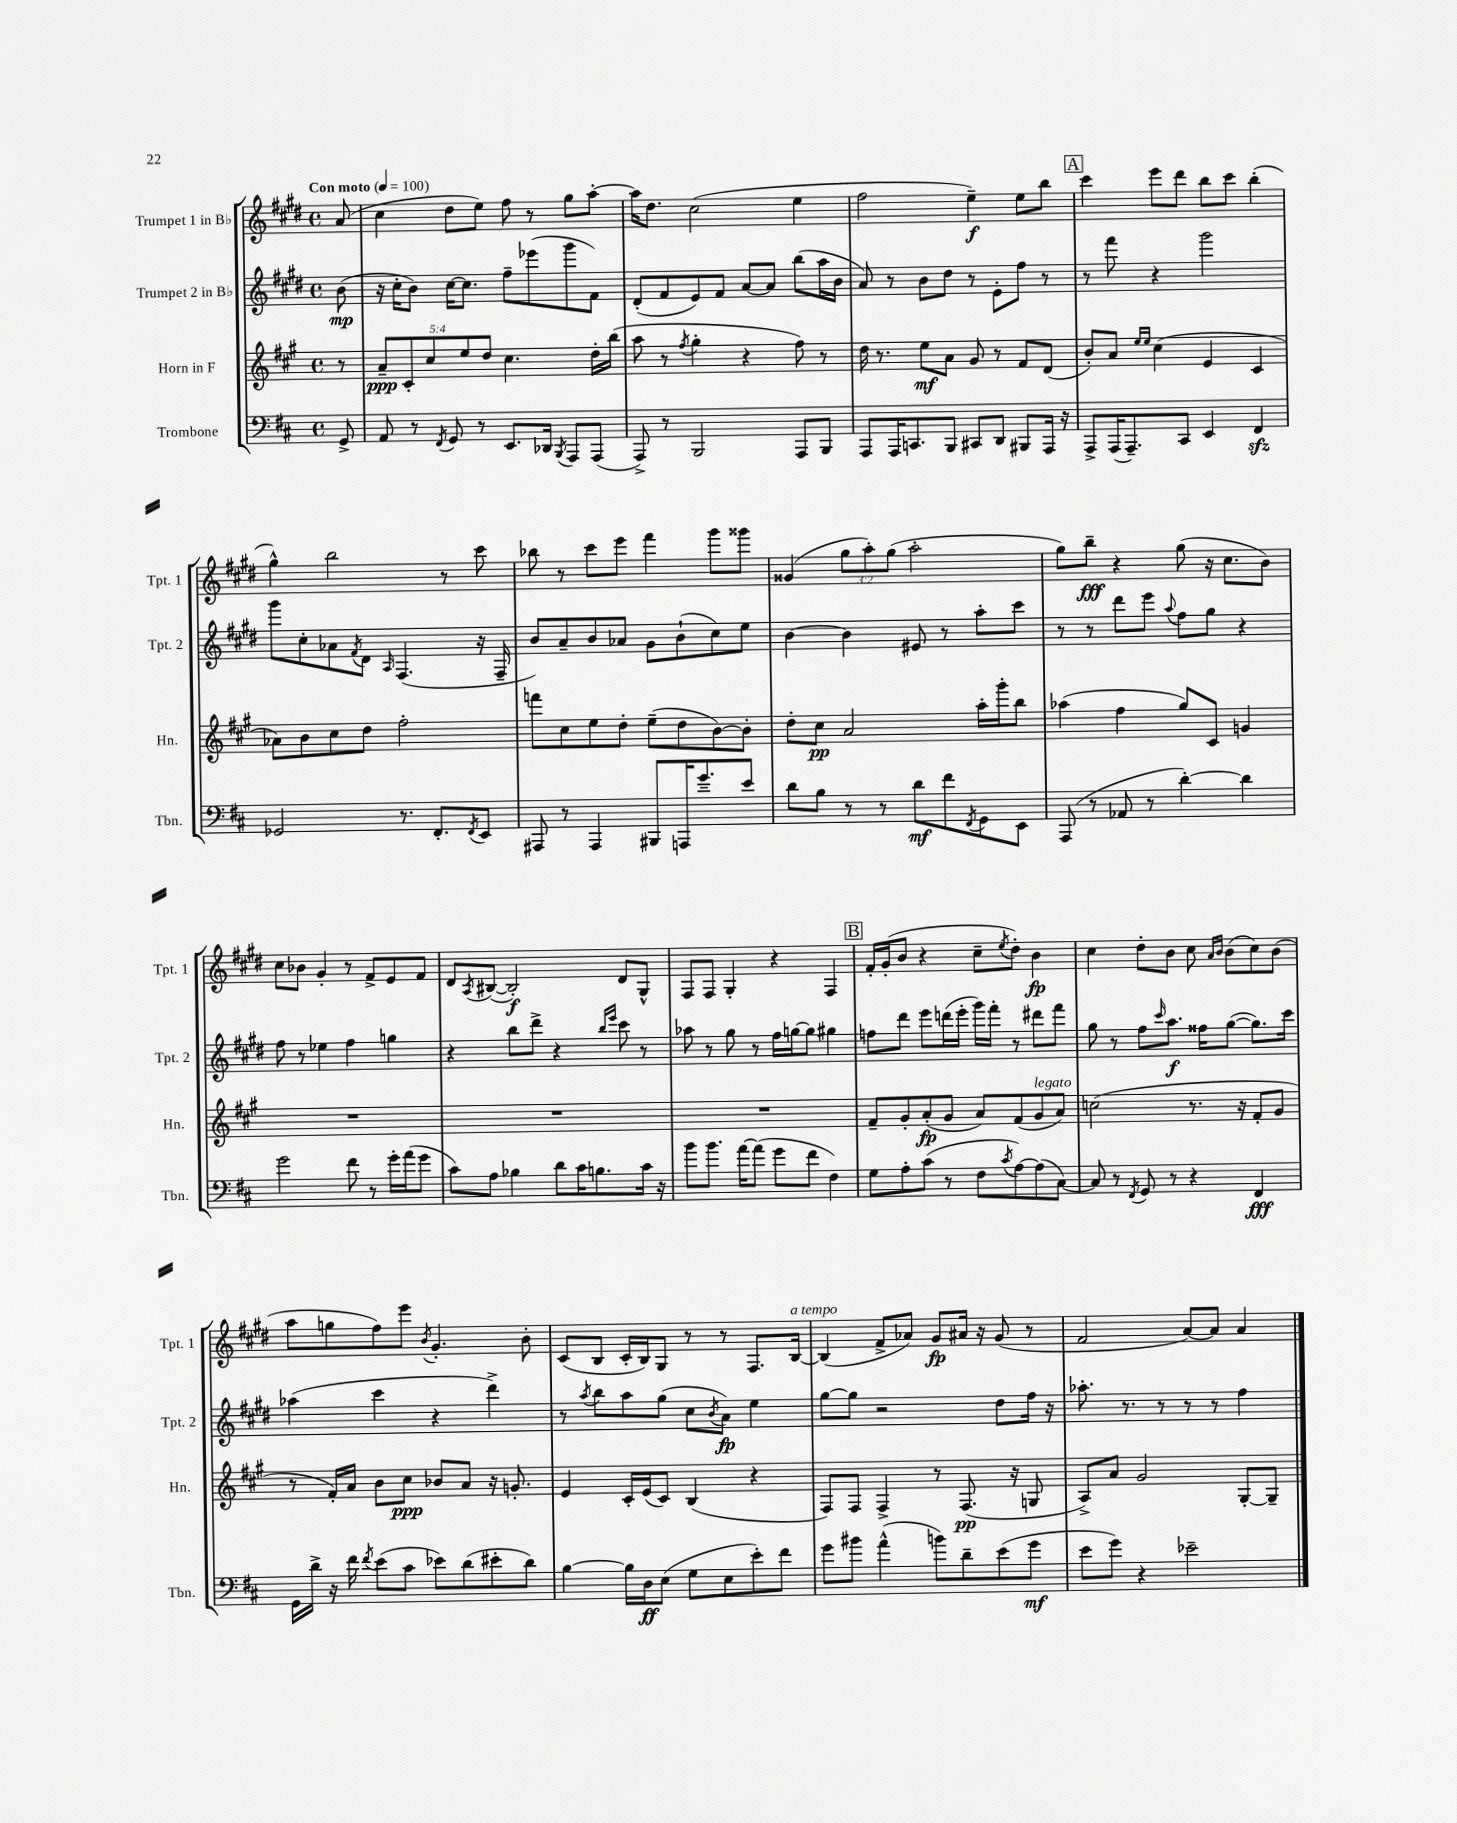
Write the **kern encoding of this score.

**kern	**dynam	**kern	**dynam	**kern	**dynam	**kern	**dynam
*part4	*part4	*part3	*part3	*part2	*part2	*part1	*part1
*staff4	*staff4	*staff3	*staff3	*staff2	*staff2	*staff1	*staff1
*I"Trombone	*	*I"Horn in F	*	*I"Trumpet 2 in B♭	*	*I"Trumpet 1 in B♭	*
*I'Tbn.	*	*I'Hn.	*	*I'Tpt. 2	*	*I'Tpt. 1	*
*clefF4	*	*clefG2	*	*clefG2	*	*clefG2	*
*k[f#c#]	*	*k[f#c#g#]	*	*k[f#c#g#d#]	*	*k[f#c#g#d#]	*
*M4/4	*	*M4/4	*	*M4/4	*	*M4/4	*
*met(c)	*	*met(c)	*	*met(c)	*	*met(c)	*
*MM100	*	*MM100	*	*MM100	*	*MM100	*
=	=	=	=	=	=	=	=
!	!	!	!	!	!	!LO:TX:a:B:t=Con moto	!
8GG^/	.	8r	.	(8b\	mp	(8a/	.
=1	=1	=1	=1	=1	=1	=1	=1
8AA/	.	10a~/L	ppp	16r	.	4cc#\	.
.	.	.	.	16cc#'\KL	.	.	.
.	.	10c#'/	.	.	.	.	.
8r	.	.	.	8b\J)	.	.	.
.	.	10cc#/	.	.	.	.	.
8qFF#/	.	.	.	.	.	.	.
8GG/	.	.	.	[16cc#\KL	.	8dd#\L	.
.	.	10ee/	.	.	.	.	.
.	.	.	.	8.cc#\J]	.	.	.
8r	.	.	.	.	.	8ee\J)	.
.	.	10dd/J	.	.	.	.	.
8.EE/L	.	4.cc#\	.	8ff#~\L	.	8ff#\	.
.	.	.	.	(8eee-X\	.	8r	.
16DD-X/Jk	.	.	.	.	.	.	.
8qBBB/	.	.	.	.	.	.	.
8AAA/L	.	.	.	8ggg#\	.	8gg#\L	.
(8AAA/J	.	16dd'\LL	.	8f#\J)	.	[8aa'\J	.
.	.	(16bb\JJ	.	.	.	.	.
=2	=2	=2	=2	=2	=2	=2	=2
8AAA^/)	.	8aa\	.	(8d#'/L	.	16aa\KL]	.
.	.	.	.	.	.	8.dd#\J	.
8r	.	8r	.	8f#/	.	.	.
.	.	8qff#/	.	.	.	.	.
2BBB/	.	4gg#'\	.	8e/)	.	(2cc#\	.
.	.	.	.	8f#/J	.	.	.
.	.	4r	.	[8a/L	.	.	.
.	.	.	.	8a/J]	.	.	.
8AAA/L	.	8ff#\)	.	(8bb\L	.	4ee\	.
8BBB/J	.	8r	.	16aa\L	.	.	.
.	.	.	.	16b\JJ	.	.	.
=3	=3	=3	=3	=3	=3	=3	=3
8AAA/L	.	16dd\	.	8a/)	.	2ff#\	.
.	.	8.r	.	.	.	.	.
16AAA/K	.	.	.	8r	.	.	.
8.CCn/	.	.	.	.	.	.	.
.	.	8ee\L	mf	8b\L	.	.	.
8BBB/J	.	8a\J	.	8dd#\J	.	.	.
8CC#X/L	.	8g#/	.	8r	.	4ee~\)	f
8DD/J	.	8r	.	8e'\L	.	.	.
8BBB#X/L	.	8f#/L	.	8ff#\J	.	8ee\L	.
16AAA/Jk	.	(8d/J	.	8r	.	8bb\J	.
16r	.	.	.	.	.	.	.
!!LO:REH:place=s1:t=A
=4	=4	=4	=4	=4	=4	=4	=4
8AAA^/L	.	8b'/L)	.	8r	.	4ccc#\	.
(16AAA/K	.	8a/J	.	8fff#\	.	.	.
8.AAA~/)	.	.	.	.	.	.	.
.	.	16qqee/LL	.	.	.	.	.
.	.	16qqee/JJ	.	.	.	.	.
.	.	(4cc#\	.	4r	.	8eee\L	.
8CC#/J	.	.	.	.	.	8ddd#\J	.
4EE/	.	4e/	.	2ggg#\	.	8bb\L	.
.	.	.	.	.	.	8ccc#\J	.
4FF#zz/	.	4c#/	.	.	.	(4bb'\	.
!!LO:LB:g=z
=5	=5	=5	=5	=5	=5	=5	=5
2GG-X/	.	8a-X\L)	.	8ggg#\L	.	4gg#^^\)	.
.	.	8b\	.	8cc#'\	.	.	.
.	.	8cc#\	.	8a-X\	.	2bb\	.
.	.	.	.	8qf#/	.	.	.
.	.	8dd\J	.	8d#\J	.	.	.
.	.	.	.	16qqA/	.	.	.
8.r	.	2ff#'\	.	(4.F#/	.	.	.
8.FF#'/L	.	.	.	.	.	.	.
.	.	.	.	.	.	8r	.
8qFF#/	.	.	.	.	.	.	.
8EE/J	.	.	.	16r	.	8ccc#\	.
.	.	.	.	16F#~/	.	.	.
=6	=6	=6	=6	=6	=6	=6	=6
8AAA#X/	.	8fffn\L	.	8b/L)	.	8bb-X\	.
8r	.	8cc#\	.	8a~/	.	8r	.
4AAA#/	.	8ee\	.	8b/	.	8ccc#\L	.
.	.	8dd'\J	.	8a-X/J	.	8eee\J	.
8BBB#X/L	.	(8ee~\L	.	8g#\L	.	4fff#\	.
16AAAn/K	.	8dd\	.	(8b`\	.	.	.
8.g~/	.	.	.	.	.	.	.
.	.	[8b\)	.	8cc#\)	.	8ggg#\L	.
8e/J	.	8b'\J]	.	8ee\J	.	8ggg##X\J	.
=7	=7	=7	=7	=7	=7	=7	=7
8d\L	.	8dd'\L	.	[4b\	.	(4g##X/	.
8B\J	.	8cc#\J	pp	.	.	.	.
8r	.	2a/	.	4b\]	.	12gg#\L	.
.	.	.	.	.	.	12aa'\)	.
8r	.	.	.	.	.	.	.
.	.	.	.	.	.	(12gg#\J	.
8d\L	mf	.	.	8e#X/	.	2aa'\	.
8f#\	.	.	.	8r	.	.	.
8qFF#/	.	.	.	.	.	.	.
8GG\	.	16aa'\LL	.	8aa'\L	.	.	.
.	.	16ggg#'\J	.	.	.	.	.
8EE\J	.	8bb\J	.	8ccc#\J	.	.	.
=8	=8	=8	=8	=8	=8	=8	=8
(8AAA/	.	(4aa-X\	.	8r	.	8gg#\L)	.
8r	.	.	.	8r	.	8bb~\J	fff
8AA-X/	.	4ff#\	.	8ddd#\L	.	4r	.
8r	.	.	.	8eee\J	.	.	.
.	.	.	.	8qqaa/	.	.	.
[4d'\)	.	8gg#/L)	.	8ff#\L	.	(8gg#\	.
.	.	8c#/J	.	8gg#\J	.	16r	.
.	.	.	.	.	.	8.cc#\L	.
4d\]	.	4gn/	.	4r	.	.	.
.	.	.	.	.	.	8b\J)	.
!!LO:LB:g=z
=9	=9	=9	=9	=9	=9	=9	=9
2g\	.	1r	.	8ff#\	.	8cc#\L	.
.	.	.	.	8r	.	8b-X\J	.
.	.	.	.	4ee-X\	.	4g#'/	.
8f#\	.	.	.	4ff#\	.	8r	.
8r	.	.	.	.	.	8f#^/L	.
16g'\LL	.	.	.	4ggn\	.	8e/	.
(16a\J	.	.	.	.	.	.	.
8g\J	.	.	.	.	.	8f#/J	.
=10	=10	=10	=10	=10	=10	=10	=10
8c#\L)	.	1r	.	4r	.	8d#/L	.
.	.	.	.	.	.	8qA/	.
8A\J	.	.	.	.	.	([8B#X/J	.
4B-X\	.	.	.	8bb\L	.	2B#'/])	f
.	.	.	.	8ddd#^\J	.	.	.
8d\L	.	.	.	4r	.	.	.
16c#\K	.	.	.	.	.	.	.
8.Bn\	.	.	.	.	.	.	.
.	.	.	.	16qqbb/LL	.	.	.
.	.	.	.	16qqeee/JJ	.	.	.
.	.	.	.	8ccc#\	.	8d#/L	.
16c#\Jk	.	.	.	8r	.	8G#^^/J	.
16r	.	.	.	.	.	.	.
=11	=11	=11	=11	=11	=11	=11	=11
8b\L	.	1r	.	8aa-X\	.	8F#/L	.
8.b\J	.	.	.	8r	.	8F#/J	.
.	.	.	.	8gg#\	.	4G#'/	.
[16a\KL	.	.	.	.	.	.	.
(8a\J]	.	.	.	8r	.	.	.
8g\L	.	.	.	16ff#\LL	.	4r	.
.	.	.	.	[16ggn\J	.	.	.
8f#\J	.	.	.	8gg\J]	.	.	.
4F#\)	.	.	.	4gg#X\	.	4F#/	.
!!LO:REH:place=s1:t=B
=12	=12	=12	=12	=12	=12	=12	=12
8G\L	.	8f#~/L	.	8ffn\L	.	16f#'/LL	.
.	.	.	.	.	.	(16g#'/J	.
8A'\	.	8g#'/	.	8ddd#\J	.	8b/J	.
(8c#\J	.	(8a'/	fp	8eee\L	.	4r	.
8r	.	8g#/J	.	(16dddn\L	.	.	.
.	.	.	.	16eee'\JJ	.	.	.
8F#\L	.	8a/L)	.	16ggg#\LL)	.	8cc#~\L	.
.	.	.	.	16fff#'\JJ	.	.	.
8qc#/	.	.	.	.	.	8qee/	.
[8A\)	.	(8f#/	.	8r	.	8dd#'\J)	.
!	!	!LO:TX:a:i:t=legato	!	!	!	!	!
(8A\]	.	8g#/	.	8ddd#X\L	.	4b\	fp
[8C#\J)	.	8a/J)	.	8fff#\J	.	.	.
=13	=13	=13	=13	=13	=13	=13	=13
8C#/]	.	(2ccn\	.	8gg#\	.	4cc#\	.
8r	.	.	.	8r	.	.	.
8qFF#/	.	.	.	.	.	.	.
8GG/	.	.	.	8ff#\L	.	8dd#'\L	.
.	.	.	.	16qqccc#/	.	.	.
8r	.	.	.	8.aa\J	f	8b\J	.
4r	.	8.r	.	.	.	8cc#\	.
.	.	.	.	16ff##X\KL	.	.	.
.	.	.	.	.	.	16qqa/LL	.
.	.	.	.	.	.	16qqb/JJ	.
.	.	.	.	([8gg#\J	.	(8b\L	.
.	.	16r	.	.	.	.	.
4FF#/	fff	8f#'/L	.	8.gg#\L])	.	8cc#\)	.
.	.	8g#/J	.	.	.	(8b\J	.
.	.	.	.	16ccc#\Jk	.	.	.
!!LO:LB:g=z
=14	=14	=14	=14	=14	=14	=14	=14
16GG\LL	.	8r	.	(4aa-X\	.	8aa\L	.
16d^\JJ	.	.	.	.	.	.	.
16r	.	16f#'/LL)	.	.	.	8ggn\	.
16f#\	.	16a/JJ	.	.	.	.	.
8qf#/	.	.	.	.	.	.	.
(8e\L	.	8b\L	.	4ccc#\	.	8ff#\)	.
8c#\J	.	8cc#\J	ppp	.	.	8eee\J	.
.	.	.	.	.	.	8qb/	.
8e-X\L)	.	8b-X/L	.	4r	.	4.g#'/	.
(8d\	.	8a/J	.	.	.	.	.
8e#X'\	.	16r	.	4ddd#^\)	.	.	.
.	.	8.gn'/	.	.	.	.	.
8d\J)	.	.	.	.	.	8b'\	.
=15	=15	=15	=15	=15	=15	=15	=15
[4B\	.	4e/	.	8r	.	(8c#/L	.
.	.	.	.	8qaa/	.	.	.
.	.	.	.	8bb\L	.	8B/J	.
16B\LL]	.	16c#'/LL	.	8aa\	.	16c#'/LL	.
16D\J	ff	(16e/J	.	.	.	16B/J)	.
(8E\J	.	8c#/J)	.	(8gg#\J	.	8G#/J	.
8G\L	.	(4B/	.	8cc#\L	.	8r	.
.	.	.	.	8qb/	.	.	.
8E\	.	.	.	8a\J)	fp	8r	.
8e'\)	.	4r	.	4ee\	.	8.F#/L	.
8f#\J	.	.	.	.	.	.	.
!	!	!	!	!	!	!LO:TX:a:i:t=a tempo	!
.	.	.	.	.	.	[16B/Jk	.
=16	=16	=16	=16	=16	=16	=16	=16
8g\L	.	8F#/L)	.	[8gg#\L	.	(4B/]	.
8b#X\J	.	8F#/J	.	8gg#\J]	.	.	.
(4a^^\	.	4F#^/	.	2r	.	8f#^/L	.
.	.	.	.	.	.	8a-X/J)	.
8bn\L)	.	8r	.	.	.	8g#/L	fp
8d~\	.	(8.F#/	pp	.	.	16a#X/Jk	.
.	.	.	.	.	.	16r	.
(8e\	.	.	.	8dd#\L	.	(8g#/	.
.	.	16r	.	.	.	.	.
8g\J	mf	8Gn/	.	16ff#\Jk	.	8r	.
.	.	.	.	16r	.	.	.
=17	=17	=17	=17	=17	=17	=17	=17
8e\L	.	8A^/L)	.	8.aa-X'\	.	2f#/	.
8g\J)	.	8a/J	.	.	.	.	.
.	.	.	.	8.r	.	.	.
4r	.	2g#/	.	.	.	.	.
.	.	.	.	8r	.	.	.
2e-X~\	.	.	.	8r	.	[8a/L)	.
.	.	.	.	8r	.	8a/J]	.
.	.	[8G#'/L	.	4ff#\	.	4a/	.
.	.	8G#~/J]	.	.	.	.	.
==	==	==	==	==	==	==	==
*-	*-	*-	*-	*-	*-	*-	*-
